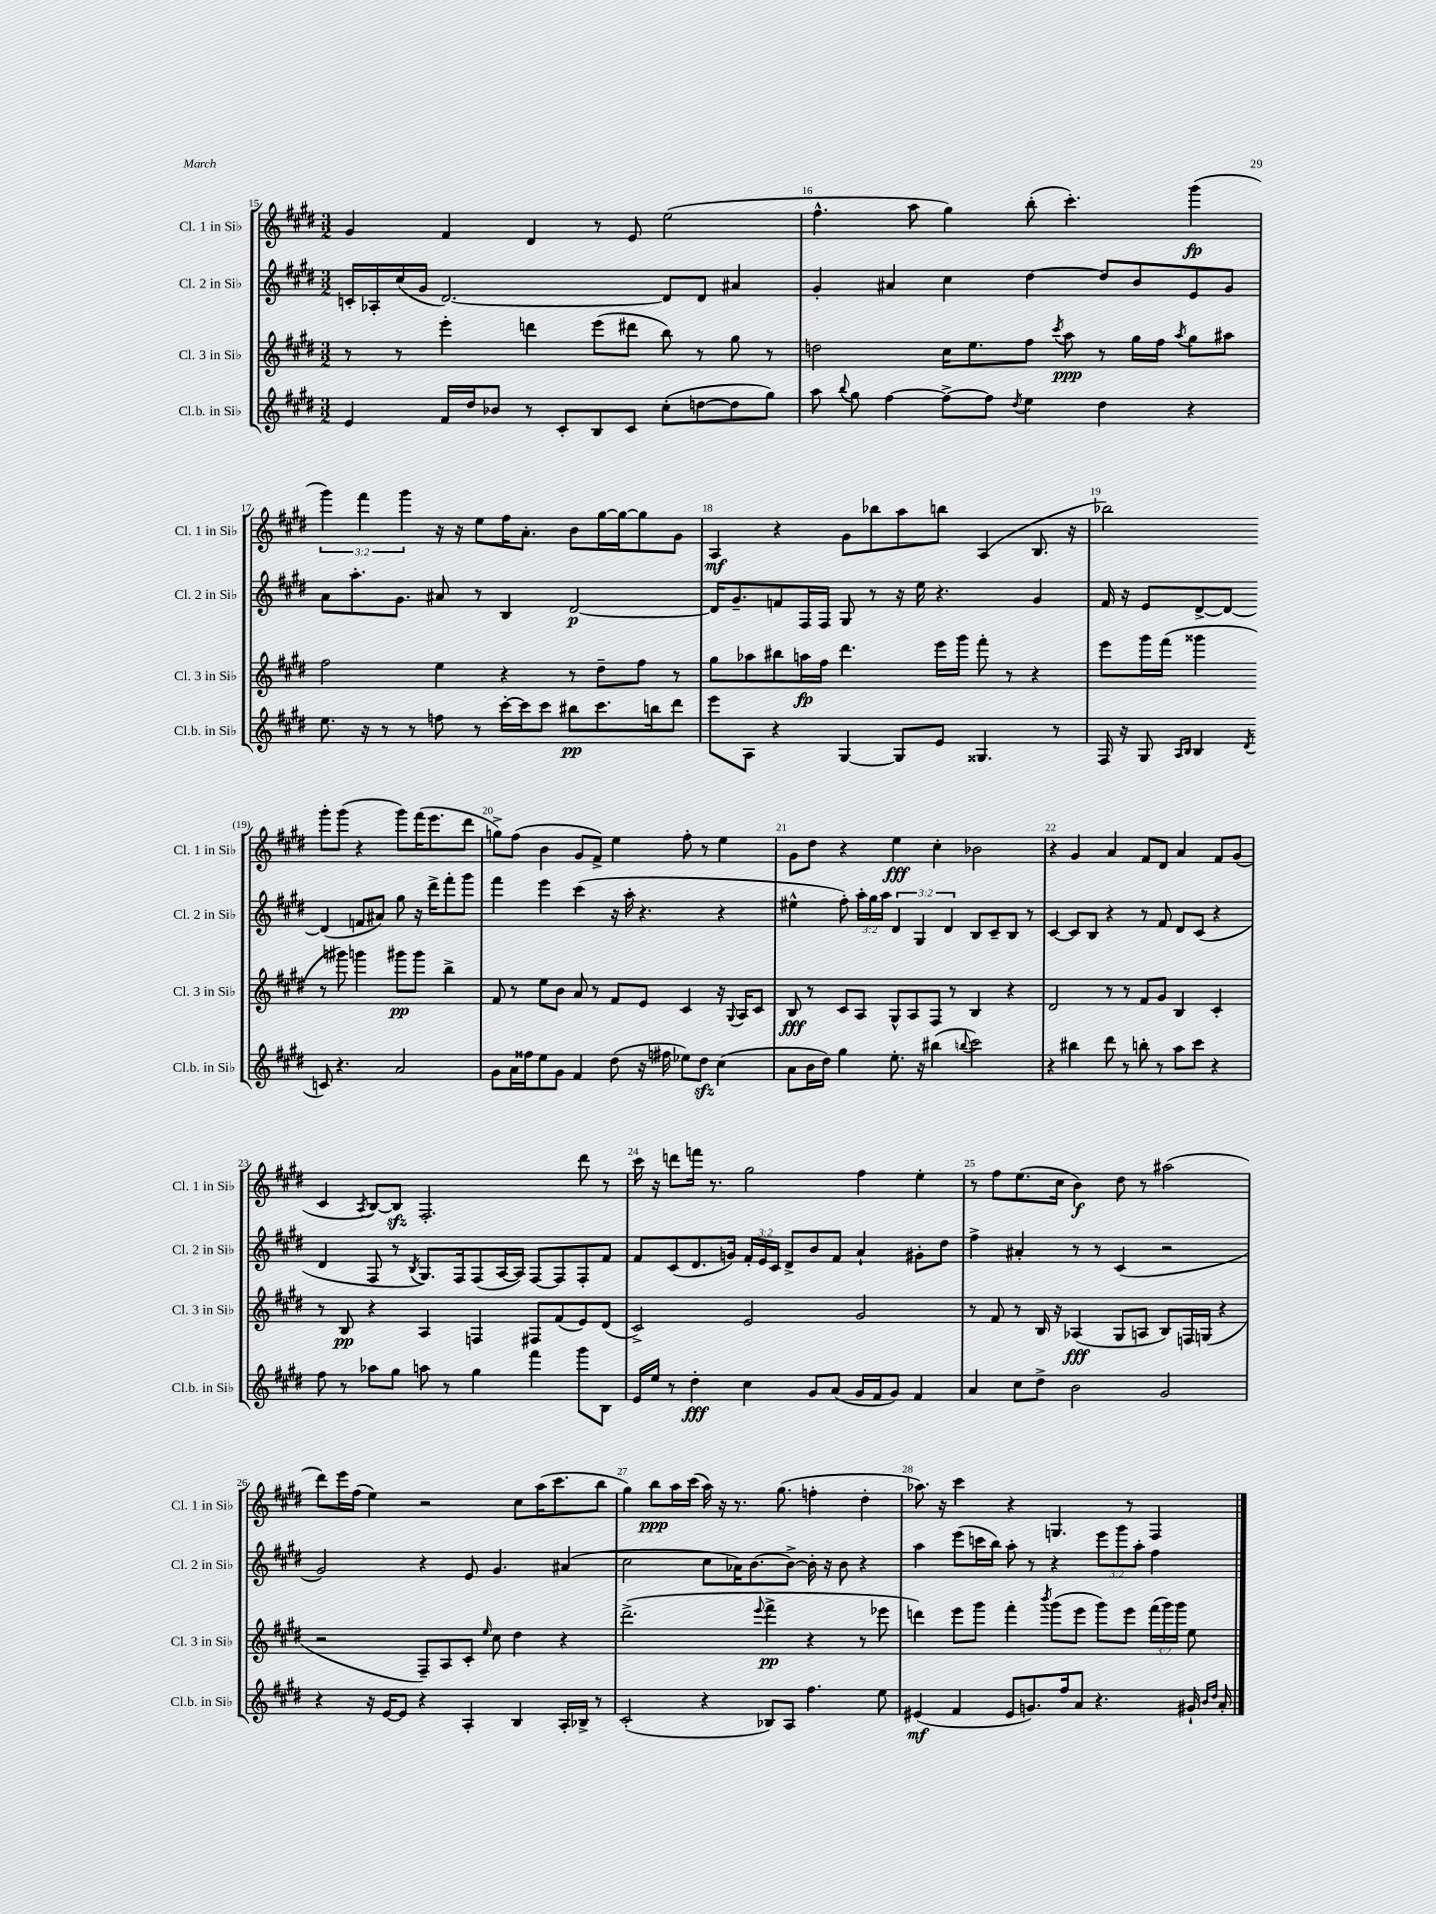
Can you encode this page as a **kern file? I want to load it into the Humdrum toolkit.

**kern	**kern	**kern	**kern
*staff4	*staff3	*staff2	*staff1
*clefG2	*clefG2	*clefG2	*clefG2
*k[f#c#g#d#]	*k[f#c#g#d#]	*k[f#c#g#d#]	*k[f#c#g#d#]
*M3/2	*M3/2	*M3/2	*M3/2
4e	8r	16c'	4g#
.	.	16A-'	.
.	8r	(16cc#	.
.	.	16g#	.
16f#	4eee'	[2.d#)	4f#
16dd#	.	.	.
8b-	.	.	.
8r	4ddd	.	4d#
8c#'	.	.	.
8B	(8eee	.	8r
8c#	8ddd#	.	8e
(8cc#'	8bb)	8d#]	(2ee
[8dd	8r	8d#	.
8dd]	8gg#	4a#	.
8gg#)	8r	.	.
=	=	=	=
8aa	2dd	4g#'	4.ff#^^
8qqbb	.	.	.
8gg#	.	.	.
[4ff#	.	4a#	.
.	.	.	8aa
8ff#^_	16cc#	4cc#	4gg#)
.	8.ee	.	.
8ff#]	.	.	.
8qdd#	.	.	.
4ee	8ff#	[4dd#	(8bb'
.	8qccc#	.	.
.	8aa	.	4.ccc#')
4dd#	8r	8dd#]	.
.	16gg#	8b	.
.	16ff#	.	.
.	8qaa	.	.
4r	8gg#	8e	(4ggg#
.	8aa#	8g#	.
=	=	=	=
8.ee	2ff#	8a	6ggg#)
.	.	8.aa'	.
.	.	.	6fff#
16r	.	.	.
8r	.	.	.
.	.	8.g#	.
.	.	.	6ggg#
8r	.	.	.
8ff	4ee	8a#	16r
.	.	.	16r
8r	.	8r	8ee
[16ccc#'	4r	4B	16ff#
16ccc#]	.	.	8.a'
8ccc#	.	.	.
8bb#	8r	[2d#	8b
8.ccc#	8dd#~	.	[16gg#
.	.	.	16gg#_
.	8ff#	.	8gg#]
16bb	.	.	.
8ddd#	8r	.	8g#
=	=	=	=
8eee	8gg#	16d#]	4A
.	.	8.g#~	.
8A	8aa-	.	.
4r	8bb#	8f	4r
.	16aa	16F#	.
.	16ff#	16F#	.
[4G#	4.ddd#	8G#	8g#
.	.	8r	8bb-
8G#]	.	16r	8aa
.	.	16ee	.
8e	16eee	4.r	8bb
.	16ggg#	.	.
4.G##	8fff#'	.	(4A
.	8r	.	.
.	4r	4g#	8.B
8r	.	.	.
.	.	.	16r
=	=	=	=
16F#	8eee	16f#	2bb-)
16r	.	16r	.
8G#	16ggg#	8e	.
.	(16fff#	.	.
16qqA	.	.	.
16qqB	.	.	.
4B	4ggg##	[8d#^	.
.	.	8d#_	.
8qd#	.	.	.
8c	8r	(4d#]	8ggg#'
4.r	8ggg#)	.	(8ggg#
.	4ggg	8f	4r
.	.	8a#)	.
2a	8ggg#	8gg#	8ggg#)
.	8ggg#	16r	(16fff#
.	.	16ddd#^	8.eee
.	4bb^	8fff#'	.
.	.	8ggg#	8ddd#
=	=	=	=
8g#	8f#	4fff#	8gg^)
16a	8r	.	(8ff#
16ff##	.	.	.
8ee	8ee	4eee	4b
8g#	8b	.	.
4f#	8a	(4ccc#	8g#
.	8r	.	8f#^)
(8dd#	8f#	16r	4ee
.	.	16aa'	.
16r	8e	4.r	.
16ff#	.	.	.
8ee-)	4c#	.	8ff#'
8dd#	.	.	8r
(4cc#	16r	4r	4ee
.	8qqG#	.	.
.	16A	.	.
.	8c#	.	.
=	=	=	=
8a	8B	4ee#^^	8g#
16b	8r	.	8dd#
16dd#)	.	.	.
4gg#	8c#	8ff#')	4r
.	8A	24aa'	.
.	.	24gg#	.
.	.	24aa	.
8.ee'	8G#^^	6d#	4ee
.	8A	.	.
.	.	6G#	.
16r	.	.	.
(4bb#	8F#	.	4cc#'
.	.	6d#	.
.	8r	.	.
8qqbb	.	.	.
2ccc#)	4B	8B	2b-
.	.	8c#~	.
.	4r	8B	.
.	.	8r	.
=	=	=	=
4r	2d#	[4c#	4r
4bb#	.	8c#]	4g#
.	.	8B	.
8ddd#	8r	4r	4a
8r	8r	.	.
8bb'	8f#	8r	8f#
8r	8g#	8f#	8d#
8aa	4B	8d#	4a
8ccc#	.	(8c#	.
4r	4c#'	4r	8f#
.	.	.	(8g#
=	=	=	=
8ff#	8r	4d#	4c#
8r	8B	.	.
.	.	.	8qA
8aa-	4r	8F#	[8B)
8gg#	.	8r	8B]
.	.	8qB	.
8aa	4A	8.G#)	2.F#'
8r	.	.	.
.	.	16F#	.
4gg#	4F	(8F#	.
.	.	[16A	.
.	.	16A])	.
4fff#	8F#	[8F#	.
.	(8f#	8F#]	.
8ggg#	8e)	8F#'	8ddd#
8B	(8d#	8f#	8r
=	=	=	=
16e	2c#^)	8f#	16ccc#
16ee	.	.	16r
8r	.	(8c#	8ddd
4dd#'	.	8.d#	16fff
.	.	.	8.r
.	.	16g)	.
4cc#	2e	24f#'	2gg#
.	.	24e	.
.	.	24c#	.
.	.	8d#^	.
8g#	.	8b	.
(8a	.	8f#	.
16g#	2g#	4a`	4ff#
16f#	.	.	.
8g#)	.	.	.
4f#	.	8g#'	4ee'
.	.	8dd#	.
=	=	=	=
4a	8r	4ff#^	8r
.	8f#	.	8ff#
8cc#	8r	4a#'	(8.ee
8dd#^	16B	.	.
.	16r	.	16cc#
2b	(4A-	8r	4b)
.	.	8r	.
.	8G#	(4c#	8dd#
.	8A	.	8r
2g#	8B)	2r	(2aa#
.	16F	.	.
.	(16G	.	.
.	4r	.	.
=	=	=	=
4r	2r	2g#)	8ddd#)
.	.	.	16eee
.	.	.	(16ff#
16r	.	.	4ee)
[16e	.	.	.
8e]	.	.	.
4r	8F#~)	4r	2r
.	8A	.	.
4A'	8c#'	8e	.
.	16qqee	.	.
.	8cc#	4.g#	.
4B	4dd#	.	8cc#
.	.	.	(16aa
.	.	.	8.ccc#
16A'	4r	(4a#	.
16B-^	.	.	.
8r	.	.	8bb
=	=	=	=
(2c#'	(2.ddd#^	2cc#	4gg#)
.	.	.	8bb
.	.	.	16aa
.	.	.	(16ccc#
4r	.	8cc#	16aa)
.	.	.	16r
.	.	16a-)	8.r
.	.	[8.b	.
.	8qqeee	.	.
8B-)	4fff#^	.	.
.	.	.	(8.gg#
8A	.	8b^_	.
4.ff#	4r	16b']	4ff'
.	.	16r	.
.	.	8b	.
.	8r	4r	4dd#'
8ee	8eee-	.	.
=	=	=	=
(4e#	4ddd)	4aa	8.aa-)
.	.	.	16r
4f#	8eee	(8eee	4ccc#
.	8ggg#	16ccc	.
.	.	16bb)	.
8e#	4fff#'	8aa'	4r
8.g)	.	8r	.
.	8qbbb	.	.
.	(8ggg#	4r	4.G
16ff#	.	.	.
8a	8eee	.	.
4.r	8ggg#)	12eee	.
.	.	12ggg#	.
.	8eee	.	8r
.	.	12aa'	.
.	(24fff#	4ff#	4F#
.	24ggg#)	.	.
.	24ggg#	.	.
16g#`	8ee	.	.
16qqb	.	.	.
16qqdd#	.	.	.
16a'	.	.	.
==	==	==	==
*-	*-	*-	*-
